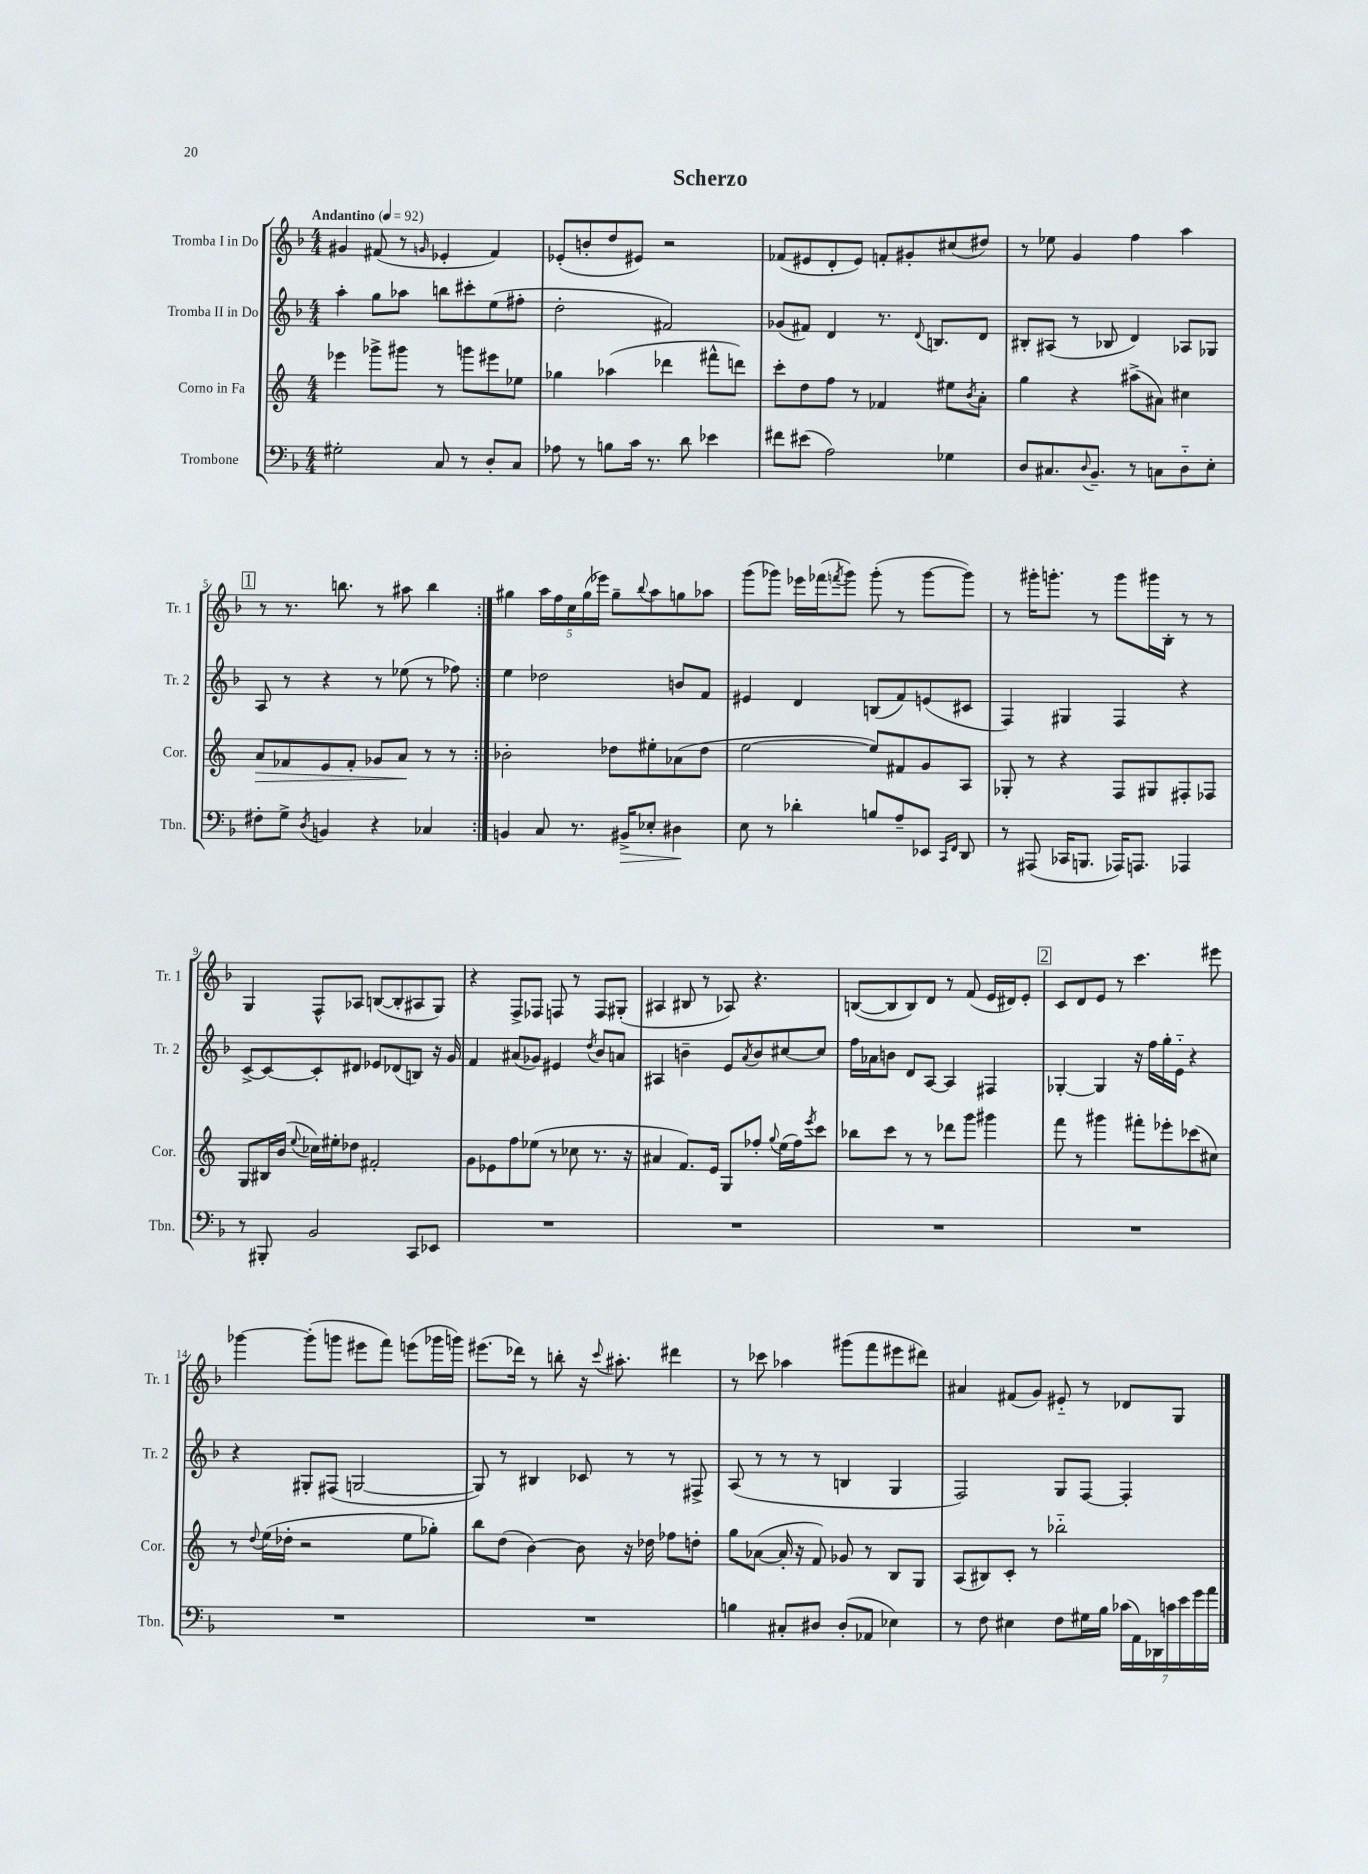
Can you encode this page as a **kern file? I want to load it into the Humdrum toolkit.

**kern	**dynam	**kern	**dynam	**kern	**kern
*part4	*part4	*part3	*part3	*part2	*part1
*staff4	*staff4	*staff3	*staff3	*staff2	*staff1
*I"Trombone	*	*I"Corno in Fa	*	*I"Tromba II in Do	*I"Tromba I in Do
*I'Tbn.	*	*I'Cor.	*	*I'Tr. 2	*I'Tr. 1
*clefF4	*	*clefG2	*	*clefG2	*clefG2
*k[b-]	*	*k[]	*	*k[b-]	*k[b-]
*M4/4	*	*M4/4	*	*M4/4	*M4/4
*MM92	*	*MM92	*	*MM92	*MM92
=1	=1	=1	=1	=1	=1
!	!	!	!	!	!LO:TX:a:B:t=Andantino
2G#X'\	.	4eee-X\	.	4aa'\	4g#X/
.	.	8ggg-X^\L	.	8gg\L	(8f#X/
.	.	8ggg#X\J	.	8aa-X\J	8r
.	.	.	.	.	16qqgn/
8C/	.	8r	.	8bbn\L	4e-X'/
8r	.	8gggn\L	.	8ccc#X'\	.
8D'/L	.	8eee#X\	.	(8ee\	4f#/)
8C/J	.	8ee-X\J	.	8ff#X'\J	.
=2	=2	=2	=2	=2	=2
8A-X\	.	4gg-X\	.	2dd'\	(8e-X'/L
8r	.	.	.	.	8bn'/
8Bn\L	.	(4aa-X\	.	.	8dd/
16c\Jk	.	.	.	.	8e#X/J)
8.r	.	.	.	.	.
.	.	4ddd-X\	.	2f#X/)	2r
8d\	.	.	.	.	.
4e-X\	.	8fff#X^^\L	.	.	.
.	.	8dddn\J)	.	.	.
=3	=3	=3	=3	=3	=3
8f#X\L	.	8ccc'\L	.	(8g-X/L	(8f-X/L
(8e#X\J	.	8dd\	.	8f#X/J)	8e#X/
2A\)	.	8ff\J	.	4d/	8d'/
.	.	8r	.	.	8e#/J)
.	.	4f-X/	.	8.r	8fn'/L
.	.	.	.	.	8g#X'/
.	.	.	.	8qqd/	.
.	.	.	.	8.Bn/L	.
4G-X\	.	8ee#X\L	.	.	(8cc#X/
.	.	8qb/	.	.	.
.	.	8a'\J	.	8d/J	8dd#X/J)
=4	=4	=4	=4	=4	=4
8D/L	.	4gg\	.	8B#X'/L	8r
8.C#X/	.	.	.	(8A#X/J	8ee-X\
.	.	4r	.	8r	4g/
8qqD/	.	.	.	.	.
8.BB-~/J	.	.	.	.	.
.	.	.	.	8B-X/	.
8r	.	(8aa#X^\L	.	4d/)	4ff\
8Cn\L	.	8a#X\J)	.	.	.
8D\	.	4cc#X\	.	8A-X/L	4aa\
8E'\J	.	.	.	8G-X/J	.
!!LO:LB:g=z
!!LO:REH:place=s1:t=1
=5	=5	=5	=5	=5	=5
!	!	!	!LO:HP:b	!	!
8F#X'\L	.	8a/L	>	8A/	8r
8G^\J	.	8f-X/	.	8r	8.r
8qD/	.	.	.	.	.
4BBn/	.	8e/	.	4r	.
.	.	.	.	.	8.bbn\
.	.	8f-'/J	.	.	.
4r	.	8g-X/L	.	8r	8r
.	.	8a/J	.	(8ee-X\	8aa#X\
4C-X/	.	8r	]	8r	4bb\
.	.	8r	.	8ff-X\)	.
=6:|!	=6:|!	=6:|!	=6:|!	=6:|!	=6:|!
4BBn/	.	2b-X'\	.	4ee\	4gg#X\
8C/	.	.	.	2dd-X\	20aa\LL
.	.	.	.	.	20ff\
.	.	.	.	.	20cc\
8.r	.	.	.	.	.
.	.	.	.	.	(20gg#\
.	.	.	.	.	20eee-X\JJ)
.	.	8dd-X\L	.	.	8gg#~\L
!	!LO:HP:b	!	!	!	!
16BB#X^/KL	>	.	.	.	.
.	.	.	.	.	8qqbb-/
8E-X'/J	.	8ee#X'\	.	.	8aa\
4D#X\	.	(8a-X\	.	8bn/L	8ggn\
.	.	8dd-\J	.	8f/J	8aa-X\J
.	]	.	.	.	.
=7	=7	=7	=7	=7	=7
8E\	.	[2ee\	.	4e#X/	(8ggg\L
8r	.	.	.	.	8ggg-X\J)
4d-X'\	.	.	.	4d/	16eee-X\LL
.	.	.	.	.	(16fff-X\J
.	.	.	.	.	8qfffn/
.	.	.	.	.	8ggg-\J)
8Bn/L	.	8ee/L])	.	(8Bn/L	(8ggg-'\
8A~/	.	8f#X/	.	8f/)	8r
8EE-X/J	.	8g/	.	(8en/	[8ggg-\L
16qqCC/LL	.	.	.	.	.
16qqFF/JJ	.	.	.	.	.
8DD/	.	8A/J	.	8c#X/J	8ggg-\J])
=8	=8	=8	=8	=8	=8
8r	.	8G-X'/	.	4F/)	8r
(8AAA#X/	.	8r	.	.	16ggg#X'\KL
.	.	.	.	.	8.gggn'\J
16CC-X/KL	.	4r	.	4G#X/	.
8.BBBn/J	.	.	.	.	.
.	.	.	.	.	8r
16AAA-X/KL)	.	8F/L	.	4F/	8ggg\L
8.AAAn/J	.	.	.	.	.
.	.	8G#X/	.	.	16ggg#X\L
.	.	.	.	.	16B-'\JJ
4AAA-X/	.	8F#X'/	.	4r	8r
.	.	8F-X/J	.	.	8r
!!LO:LB:g=z
=9	=9	=9	=9	=9	=9
8r	.	8G/L	.	[8c^/L	4G/
8BBB#X'/	.	16B#X/L	.	8c/_	.
.	.	(16b/JJ	.	.	.
.	.	8qqee/	.	.	.
2BB-/	.	16cc-X\LL)	.	8c'/]	8F^^/L
.	.	16ee#X'\J	.	.	.
.	.	8dd-X\J	.	8d#X/J	8A-X/J
.	.	2f#X'/	.	8e-X/L	([8Bn/L
.	.	.	.	(8d-X/	8B'/]
8CC/L	.	.	.	8Bn/J)	8A#X/
8EE-X/J	.	.	.	16r	8G/J)
.	.	.	.	16g/	.
=10	=10	=10	=10	=10	=10
1r	.	8g\L	.	4f/	4r
.	.	8e-X\	.	.	.
.	.	8ff\	.	(8a#X/L	8F^/L
.	.	(8ee-X\J	.	8g-X/J)	8F-X/J
.	.	8r	.	4e#X/	8Fn/
.	.	8cc-X\	.	.	8r
.	.	.	.	8qdd/	.
.	.	8.r	.	8b-/L	8F/L
.	.	.	.	8an/J	(8G#X'/J
.	.	16r	.	.	.
=11	=11	=11	=11	=11	=11
1r	.	4a#X/	.	4A#X/	4A#X/
.	.	8.f/L)	.	4bn~\	8B#X/
.	.	.	.	.	8r
.	.	16e/Jk	.	.	.
.	.	8G/L	.	8e/L	8A-X/)
.	.	.	.	8qa/	.
.	.	8ff-X'/J	.	8b/	4.r
.	.	8qqgg/	.	.	.
.	.	(16ee\LL	.	[8cc#X/	.
.	.	16ff-\J)	.	.	.
.	.	8qeee/	.	.	.
.	.	8ccc\J	.	8cc#/J]	.
=12	=12	=12	=12	=12	=12
1r	.	8bb-X\L	.	16ff\LL	([8Bn/L
.	.	.	.	16a-X\J	.
.	.	8ccc\J	.	8bn\J	8B/]
.	.	8r	.	8d/L	8B/)
.	.	8r	.	[8A/J	8d/J
.	.	8ddd-X\L	.	4A/]	8r
.	.	8ggg\J	.	.	(8f/
.	.	4ggg#X\	.	4F#X/	16e/LL
.	.	.	.	.	16d#X/J)
.	.	.	.	.	8e'/J
!!LO:REH:place=s1:t=2
=13	=13	=13	=13	=13	=13
1r	.	8fff\	.	[4G-X'/	8c/L
.	.	8r	.	.	8d/
.	.	4ggg#X\	.	4G-/]	8e/J
.	.	.	.	.	8r
.	.	8fff#X'\L	.	16r	4.ccc\
.	.	.	.	16ff\LL	.
.	.	8eee-X'\	.	16gg'\	.
.	.	.	.	16e\JJ	.
.	.	(8ccc-X\	.	4r	.
.	.	8cc#X\J)	.	.	8eee#X\
!!LO:LB:g=z
=14	=14	=14	=14	=14	=14
1r	.	8r	.	4r	[4ggg-X\
.	.	8qqdd/	.	.	.
.	.	(16ee\LL	.	.	.
.	.	16dd-X'\JJ	.	.	.
.	.	2r	.	8G#X'/L	(8ggg-'\L]
.	.	.	.	(8F#X/J	8gggn\J
.	.	.	.	[2Gn/	8eee#X\L
.	.	.	.	.	8fff\J)
.	.	8ee\L	.	.	(8eeen\L
.	.	8gg-X'\J)	.	.	16ggg-X\L
.	.	.	.	.	16gggn\JJ)
=15	=15	=15	=15	=15	=15
1r	.	8bb\L	.	8G/])	(8.eee#X\L
.	.	(8dd\J	.	8r	.
.	.	.	.	.	16ddd-X\Jk)
.	.	[4b\)	.	4B#X/	8r
.	.	.	.	.	8bbn'\
.	.	8b\]	.	8c-X/	16r
.	.	.	.	.	8qqccc/
.	.	.	.	.	8.aa#X'\
.	.	16r	.	8r	.
.	.	16dd-X\	.	.	.
.	.	8ff-X\L	.	8r	4ddd#X\
.	.	8ddn'\J	.	8F#X^/	.
=16	=16	=16	=16	=16	=16
4Bn\	.	8gg\L	.	(8A/	8r
.	.	([8a-X\J	.	8r	8ccc-X\
8C#X'/L	.	16a-'/]	.	8r	4aa-X\
.	.	16r	.	.	.
8D#X/J	.	8f/)	.	8r	.
(8D#'/L	.	8g-X/	.	4Bn/	(8ggg#X\L
8AA-X/J	.	8r	.	.	8fff\
4E-X\)	.	8B/L	.	4G/	8eee#X\
.	.	8G/J	.	.	8ddd#X\J)
=17	=17	=17	=17	=17	=17
8r	.	(8A/L	.	2F/)	4a#X/
8F\	.	8B#X/)	.	.	.
4E#X\	.	8c'/J	.	.	(8f#X/L
.	.	8r	.	.	8g/J)
8F\L	.	2bb-X\	.	8G/L	8e#X/
16G#X\L	.	.	.	[8F/J	8r
16B-\JJ	.	.	.	.	.
(28c-X\LL	.	.	.	4F'/]	8d-X/L
28AA\)	.	.	.	.	.
28DD-X\	.	.	.	.	.
28cn\	.	.	.	.	.
.	.	.	.	.	8G/J
28e\	.	.	.	.	.
28g\	.	.	.	.	.
28a\JJ	.	.	.	.	.
==	==	==	==	==	==
*-	*-	*-	*-	*-	*-
